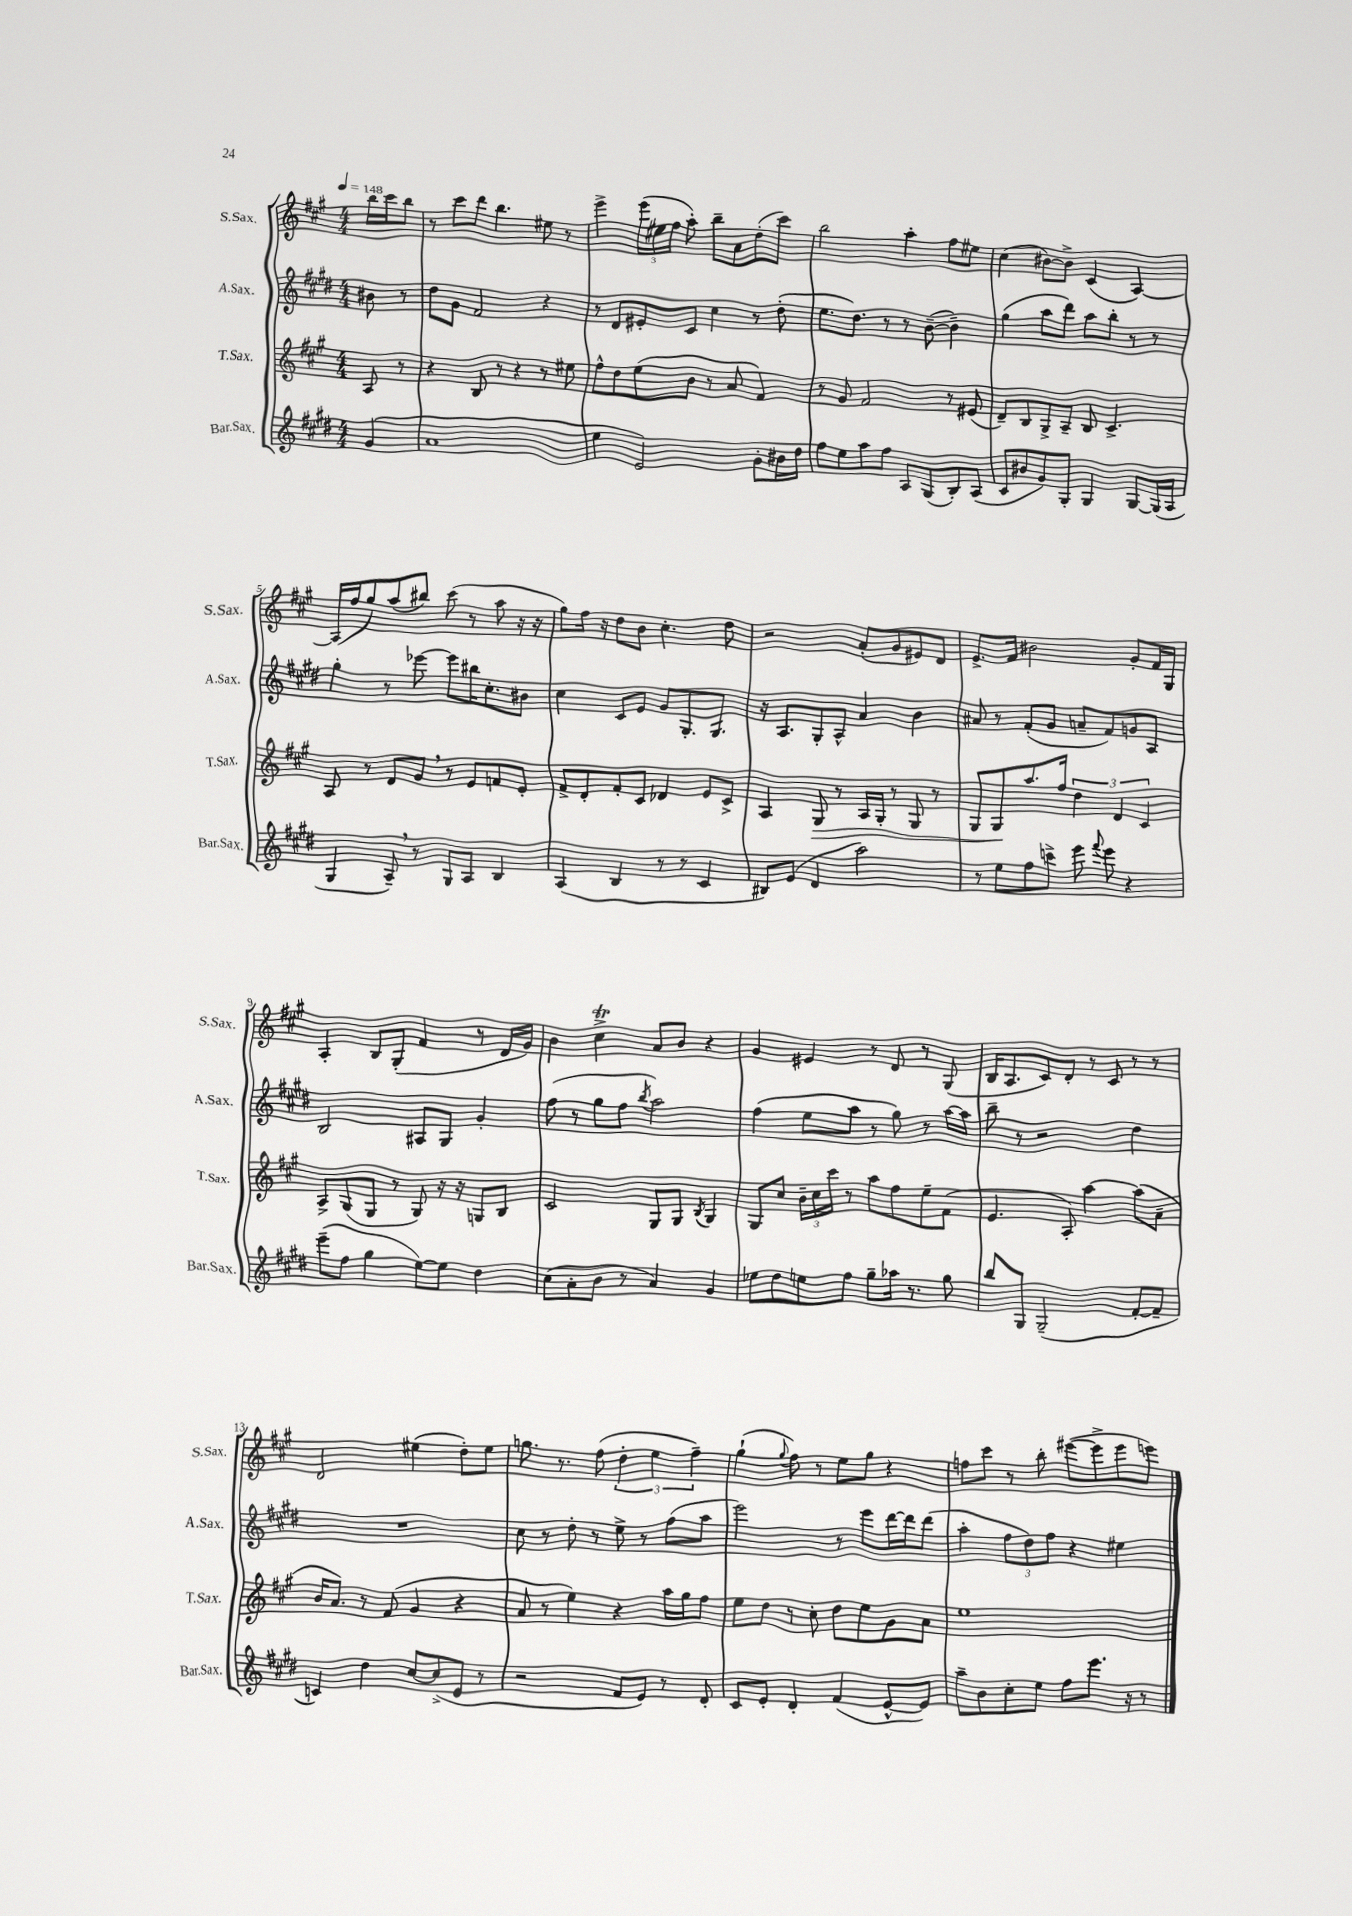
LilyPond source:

<<
\new StaffGroup <<
\new Staff = "s0" \with { instrumentName = "S.Sax." shortInstrumentName = "S.Sax." } {
    \clef treble \key a \major \numericTimeSignature \time 4/4 \partial 4 \tempo 4 = 148
    \autoBeamOff b''16[ cis'''16 b''8] |
    r8 cis'''8[ d'''8] b''4. eis''8 r8 |
    e'''4-> \tuplet 3/2 { e'''16[( eis''16 fis''16] } a''8-.) b''8[-- a'8 d''8-.( cis'''8]) |
    b''2 a''4-. fis''8[ eis''8] |
    cis''4( bis'8[~) bis'8]-> cis'4( a4~) |
    a16[( fis''16 gis''8) a''8( bis''8]) cis'''8( r8 a''8 r16 r16 |
    gis''8[) fis''16] r16 d''8[ b'8] cis''4.-. d''8 |
    r2 a'8[-.( gis'8 eis'8) d'8] |
    e'8.[-> fis'16] bis'2 gis'8[-. fis'16 gis16] |
    a4-. b8[ gis8]-.( fis'4 r8 d'16[ gis'16]) |
    b'4 cis''4->\trill a'8[ b'8] r4 |
    gis'4 eis'4 r8 d'8 r8 gis8( |
    b16[ a8. cis'8) d'8]-. r8 cis'8 r8 r8 |
    d'2 eis''4( d''8[-.) eis''8] |
    g''8. r8. fis''8( \tuplet 3/2 { d''4-. e''4 fis''4--) } |
    gis''4-!( \appoggiatura { gis''8 } fis''8) r8 e''8[ gis''8] r4 |
    f''8[ cis'''8] r8 b''8-. eis'''8[~( eis'''8-> eis'''8 e'''8]) \bar "|." |
}
\new Staff = "s1" \with { instrumentName = "A.Sax." shortInstrumentName = "A.Sax." } {
    \clef treble \key e \major \numericTimeSignature \time 4/4 \partial 4
    \autoBeamOff bis'8 r8 |
    dis''8[ gis'8] fis'2 r4 |
    r8 dis'8[ eis'8-. cis'8] cis''4 r8 dis''8-.( |
    e''8.[ dis''8.]) r8 r8 b'8~--( b'4--) |
    gis''4( a''8[ dis'''8]) a''8[ b''8]-. r8 r8 |
    gis''4-. r8 ees'''8~ ees'''8[ bis''16 cis''8.-. bis'8] |
    cis''4 cis'8[ e'8] gis'8[ gis8.-. gis8.] |
    r16 a8.[ gis8-. a8]-^ a'4 b'4 |
    ais'8 r8 fis'8[-.( gis'8] a'8[-- fis'8) g'8 a8] |
    b2 ais8[ gis8] gis'4-. |
    fis''8( r8 gis''8[ fis''8] \acciaccatura { b''8 } a''2) |
    fis''4( e''8[ a''8] r8 gis''8) r8 a''16[~ a''16] |
    b''8-- r8 r2 dis''4 |
    R1 |
    cis''8 r8 dis''8-. r8 e''8-> r8 fis''8[( a''8] |
    e'''2) r8 e'''8[ dis'''16~ dis'''16 dis'''8]( |
    a''4-. \tuplet 3/2 { fis''8[ dis''8) fis''8] } r4 eis''4 \bar "|." |
}
\new Staff = "s2" \with { instrumentName = "T.Sax." shortInstrumentName = "T.Sax." } {
    \clef treble \key a \major \numericTimeSignature \time 4/4 \partial 4
    \autoBeamOff a8 r8 |
    r4 b8 r8 r4 r8 eis''8 |
    fis''8[-^ d''8 e''8( b'8] r8 a'8 fis'4) |
    r8 gis'8 fis'2 r8 eis'8( |
    d'8[--) b8 gis8-> a8]-- b8 cis'4.-> |
    a8 r8 d'8[ gis'8] \breathe r8 e'8[ f'8 e'8]-. |
    fis'8[-> d'8-. fis'8-. cis'8] des'4 e'8[ cis'8]-> |
    a4 gis8\> r8 a16[ gis16]-. r8 gis8 r8 |
    gis8[ gis8\! a''8. fis''16] \tuplet 3/2 { d''4 d'4 cis'4 } |
    a8[-> gis8( gis8] r8 gis8) r16 r16 g8[ b8] |
    cis'2 gis8[ gis8] \acciaccatura { b8 } gis4 |
    gis8[ cis''8] \tuplet 3/2 { b'16[-- cis''16 cis'''16] } r8 a''8[ fis''8 e''8-- fis'8]( |
    e'4. a8-.) a''4~ a''8[( a'8]-- |
    b'16[ a'8.]) r8 fis'8( gis'4 r4 |
    a'8 r8 e''4) r4 a''16[ gis''16 fis''8] |
    e''8[ d''8] r8 cis''8-. d''8[ e''8 gis'8 a'8] |
    e''1 \bar "|." |
}
\new Staff = "s3" \with { instrumentName = "Bar.Sax." shortInstrumentName = "Bar.Sax." } {
    \clef treble \key e \major \numericTimeSignature \time 4/4 \partial 4
    \autoBeamOff gis'4( |
    a'1 |
    e''4 e'2) gis'8[-. bis'16 dis''16] |
    fis''8[ e''8 a''8 fis''8] a8[ gis8( b8-.) a8]( |
    cis'8[ bis'8 gis'8) gis8]-. gis4 gis8[~ gis16( a16] |
    gis4 a8--) \breathe r8 gis8[ a8] b4 |
    a4( b4 r8 r8 cis'4 |
    bis8[) e'8]( dis'4 a''2) |
    r8 e''8[ fis''8 c'''8]-> e'''8 \appoggiatura { fis'''8 } e'''8 r4 |
    e'''8[--( fis''8] gis''4 e''8[~) e''8] dis''4 |
    cis''8[( a'8-. b'8] r8 a'4) gis'4 |
    ees''8[ dis''8 e''8 fis''8] gis''8[-- aes''16] r8. gis''8 |
    b''8[ gis8] gis2--( fis'8[~-. fis'8]-- |
    c'4) dis''4 cis''8[~ cis''8->( e'8] r8 |
    r2 fis'8[ e'8]) r8 dis'8-. |
    cis'8[ e'8]-. dis'4-. fis'4( e'8[~-^ e'8]) |
    a''8[-- b'8 cis''8-. e''8] fis''8[ e'''8.] r16 r8 \bar "|." |
}
>>
>>
